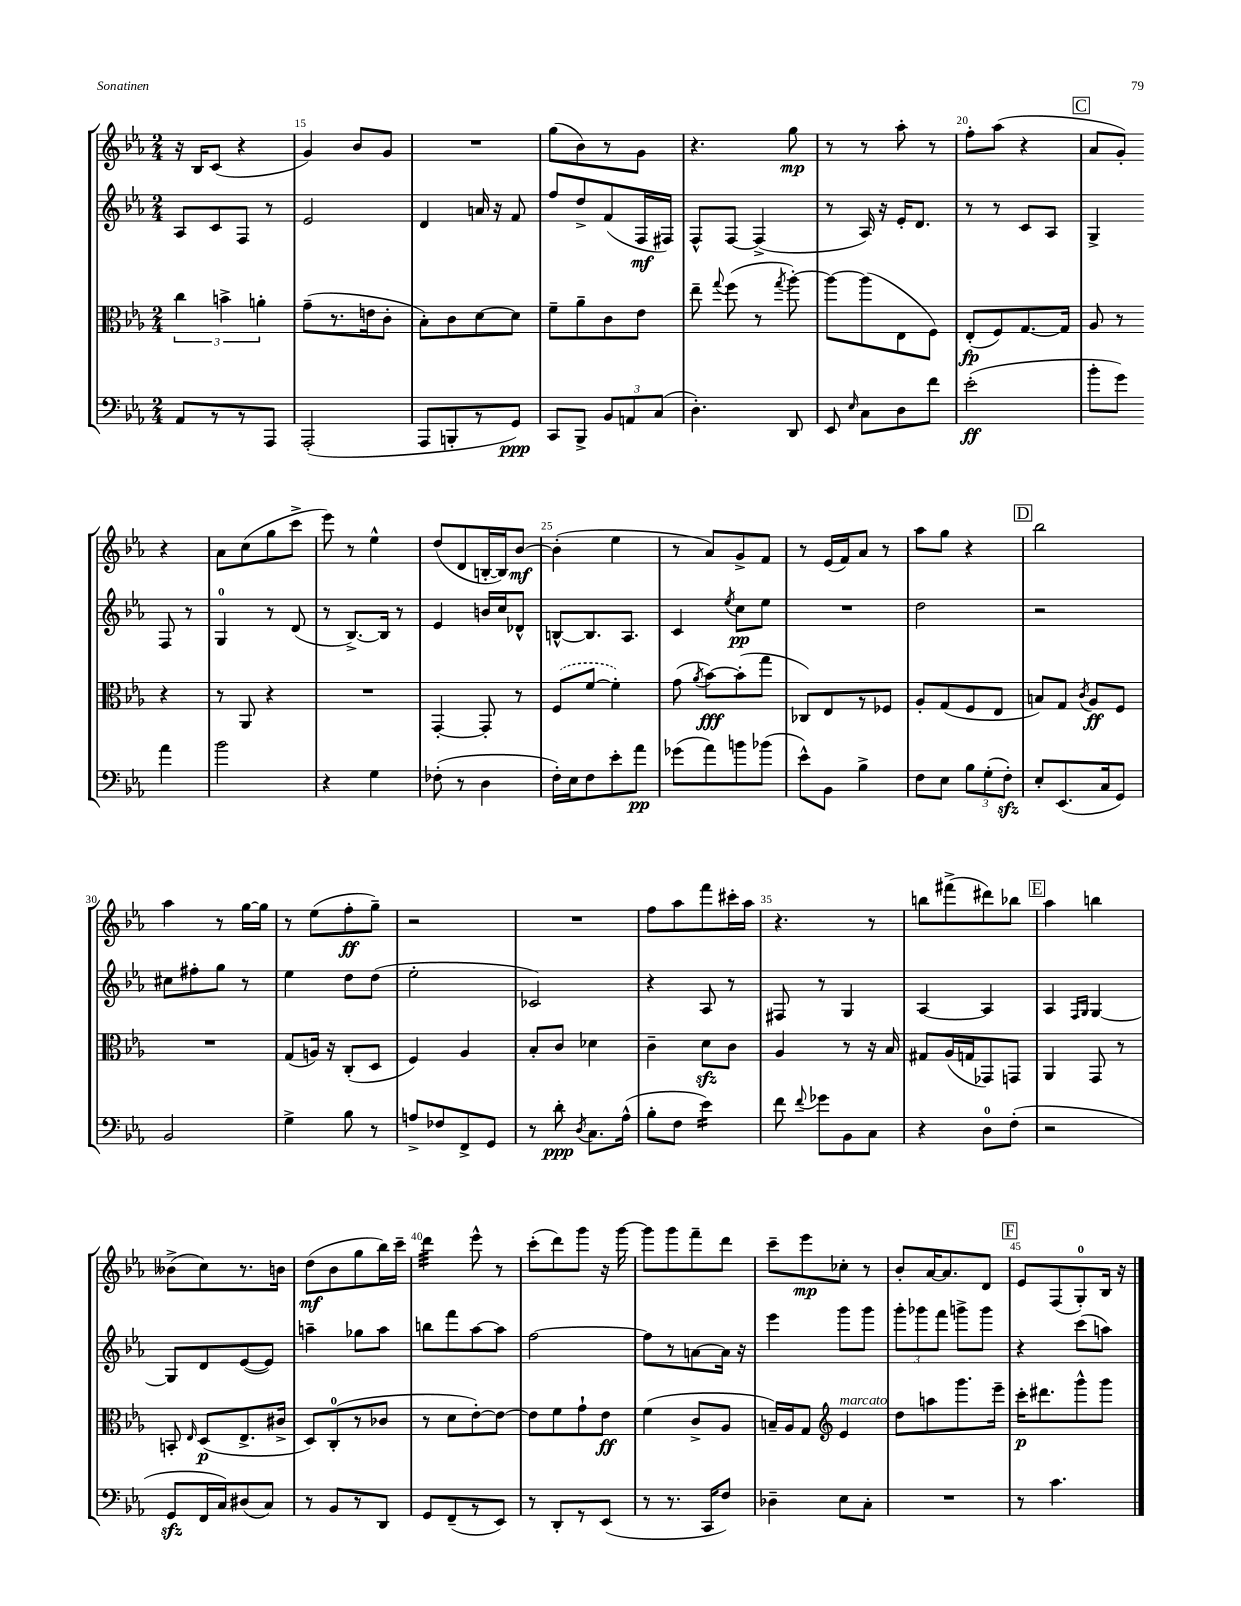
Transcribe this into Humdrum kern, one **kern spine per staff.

**kern	**kern	**kern	**kern
*staff4	*staff3	*staff2	*staff1
*clefF4	*clefC3	*clefG2	*clefG2
*k[b-e-a-]	*k[b-e-a-]	*k[b-e-a-]	*k[b-e-a-]
*M2/4	*M2/4	*M2/4	*M2/4
8AA-	6cc	8A-	16r
.	.	.	16B-
8r	.	8c	(8c
.	6b^	.	.
8r	.	8F	4r
.	6a'	.	.
8AAA-	.	8r	.
=	=	=	=
(2AAA-'	(8g~	2e-	4g)
.	8.r	.	.
.	.	.	8b-
.	16e	.	.
.	8c'	.	8g
=	=	=	=
8AAA-	8B-')	4d	2r
8BBB'	8c	.	.
8r	[8d	16a	.
.	.	16r	.
8GG)	8d]	8f	.
=	=	=	=
8CC	8f~	8ff	(8gg
8BBB-^	8a-~	8dd^	8b-)
12BB-	8c	(8f	8r
12AA	.	.	.
.	8e-	16F	8g
(12C	.	.	.
.	.	16F#)	.
=	=	=	=
4.D')	8ee-~	8F^^	4.r
.	8qqgg	.	.
.	(8ff	[8F	.
.	8r	(4F^]	.
.	8qgg	.	.
8DD	[8aa-')	.	8gg
=	=	=	=
8EE-	8aa-_	8r	8r
16qqE-	.	.	.
8C	(8aa-]	16A-)	8r
.	.	16r	.
8D	8E-	16e-'	8aa-'
.	.	8.d	.
8f	8F)	.	8r
=	=	=	=
(2e-'	(8E-'	8r	8ff'
.	8F)	8r	(8aa-
.	[8.G	8c	4r
.	.	8A-	.
.	16G]	.	.
=	=	=	=
8b-'	8A-	4G^	8a-
8g)	8r	.	8g')
4a-	4r	8F	4r
.	.	8r	.
=	=	=	=
2b-	8r	4G	8a-
.	8AA-	.	(8cc
.	4r	8r	8gg
.	.	(8d	8ccc^
=	=	=	=
4r	2r	8r	8eee-)
.	.	[8.B-^)	8r
4G	.	.	4ee-^^
.	.	16B-]	.
.	.	8r	.
=	=	=	=
(8F-'	[4GG'	4e-	(8dd
8r	.	.	8d
4D	8GG']	16b	[16B'
.	.	16cc	16B])
.	8r	8d-^^	[8b-
=	=	=	=
16F')	(8F	[8B^^	(4b-']
16E-	.	.	.
8F	[8f	8.B]	.
8e-'	4f'])	.	4ee-
.	.	8.A-	.
8a-	.	.	.
=	=	=	=
(8g-	(8g	4c	8r
.	8qa-	.	.
8a-)	[8b-)	.	8a-)
.	.	8qee-	.
8b	(8b-']	8cc	8g^
(8b-	8gg	8ee-	8f
=	=	=	=
8e-^^)	8C-)	2r	8r
8BB-	8E-	.	(16e-
.	.	.	16f)
4B-^	8r	.	8a-
.	8F-	.	8r
=	=	=	=
8F	8A-'	2dd	8aa-
8E-	(8G	.	8gg
12B-	8F	.	4r
(12G'	.	.	.
.	8E-	.	.
12F')	.	.	.
=	=	=	=
8E-'	8B)	2r	2bb-
(8.EE-	8G	.	.
.	8qc	.	.
.	8A-	.	.
16C	.	.	.
8GG)	8F	.	.
=	=	=	=
2BB-	2r	8cc#	4aa-
.	.	8ff#'	.
.	.	8gg	8r
.	.	8r	[16gg
.	.	.	16gg]
=	=	=	=
4G^	(8G	4ee-	8r
.	16A)	.	(8ee-
.	16r	.	.
8B-	(8C'	8dd	8ff'
8r	8D	(8dd	8gg~)
=	=	=	=
8A^	4F)	2ee-'	2r
8F-	.	.	.
8FF^	4A-	.	.
8GG	.	.	.
=	=	=	=
8r	8B-'	2c-)	2r
8d'	8c	.	.
8qD	.	.	.
8.C	4d-	.	.
(16A-^^	.	.	.
=	=	=	=
8B-'	4c~	4r	8ff
8F	.	.	8aa-
4e-)	8d	8A-	8fff
.	8c	8r	16ccc#'
.	.	.	16aa-
=	=	=	=
8f	4A-	8F#	4.r
8qqf	.	.	.
8g-	.	8r	.
8BB-	8r	4G	.
8C	16r	.	8r
.	16B-	.	.
=	=	=	=
4r	8G#	[4A-	8bb
.	(16A-	.	(8fff#^
.	16G	.	.
8D	8GG-)	4A-]	8ddd#)
(8F'	8GG	.	8bb-
=	=	=	=
2r	4AA-	4A-	4aa-
.	.	16qqF	.
.	.	16qqG	.
.	8GG	[4G	4bb
.	8r	.	.
=	=	=	=
8GG	8BB'	8G]	(8b--^
.	16qqE-	.	.
16FF	(8D	8d	8cc)
16C)	.	.	.
(8D#	8.E-^	([8e-	8.r
8C)	.	8e-])	.
.	16c#^	.	16b
=	=	=	=
8r	8D)	4aa~	(8dd
8BB-	(8C'	.	8b-
8r	8r	8gg-	8gg
8DD	8c-	8aa	16bb-)
.	.	.	16ccc~
=	=	=	=
8GG	8r	8bb	4ddd
(8FF~	8d	8fff	.
8r	[8e-')	[8aa-	8eee-^^
8EE-)	8e-_	8aa-]	8r
=	=	=	=
8r	8e-]	[2ff	(8ccc'
8DD'	8f	.	8ddd)
8r	8g`	.	8ggg
(8EE-	8e-	.	16r
.	.	.	[16ggg
=	=	=	=
8r	(4f	8ff]	8ggg]
8.r	.	8r	8ggg
.	8c^	[8a	8fff~
16CC	.	.	.
8F)	8A-	16a]	8ddd
.	.	16r	.
=	=	=	=
4D-~	16B~)	4eee-	8ccc~
.	16A-	.	.
.	8G	.	8eee-
*	*clefG2	*	*
8E-	4e-	8ggg	8cc-'
8C'	.	8ggg	8r
=	=	=	=
2r	8dd	12ggg'	8b-'
.	.	12ggg-	.
.	8aa	.	[16a-
.	.	12fff	.
.	.	.	8.a-]
.	8.ggg	8ggg^	.
.	.	8ggg	8d
.	16eee-~	.	.
=	=	=	=
8r	16ccc'	4r	8e-
.	8.ddd#	.	.
4.c	.	.	(8F
.	8ggg^^	(8ccc	8G')
.	8ggg	8aa)	16B-
.	.	.	16r
==	==	==	==
*-	*-	*-	*-
